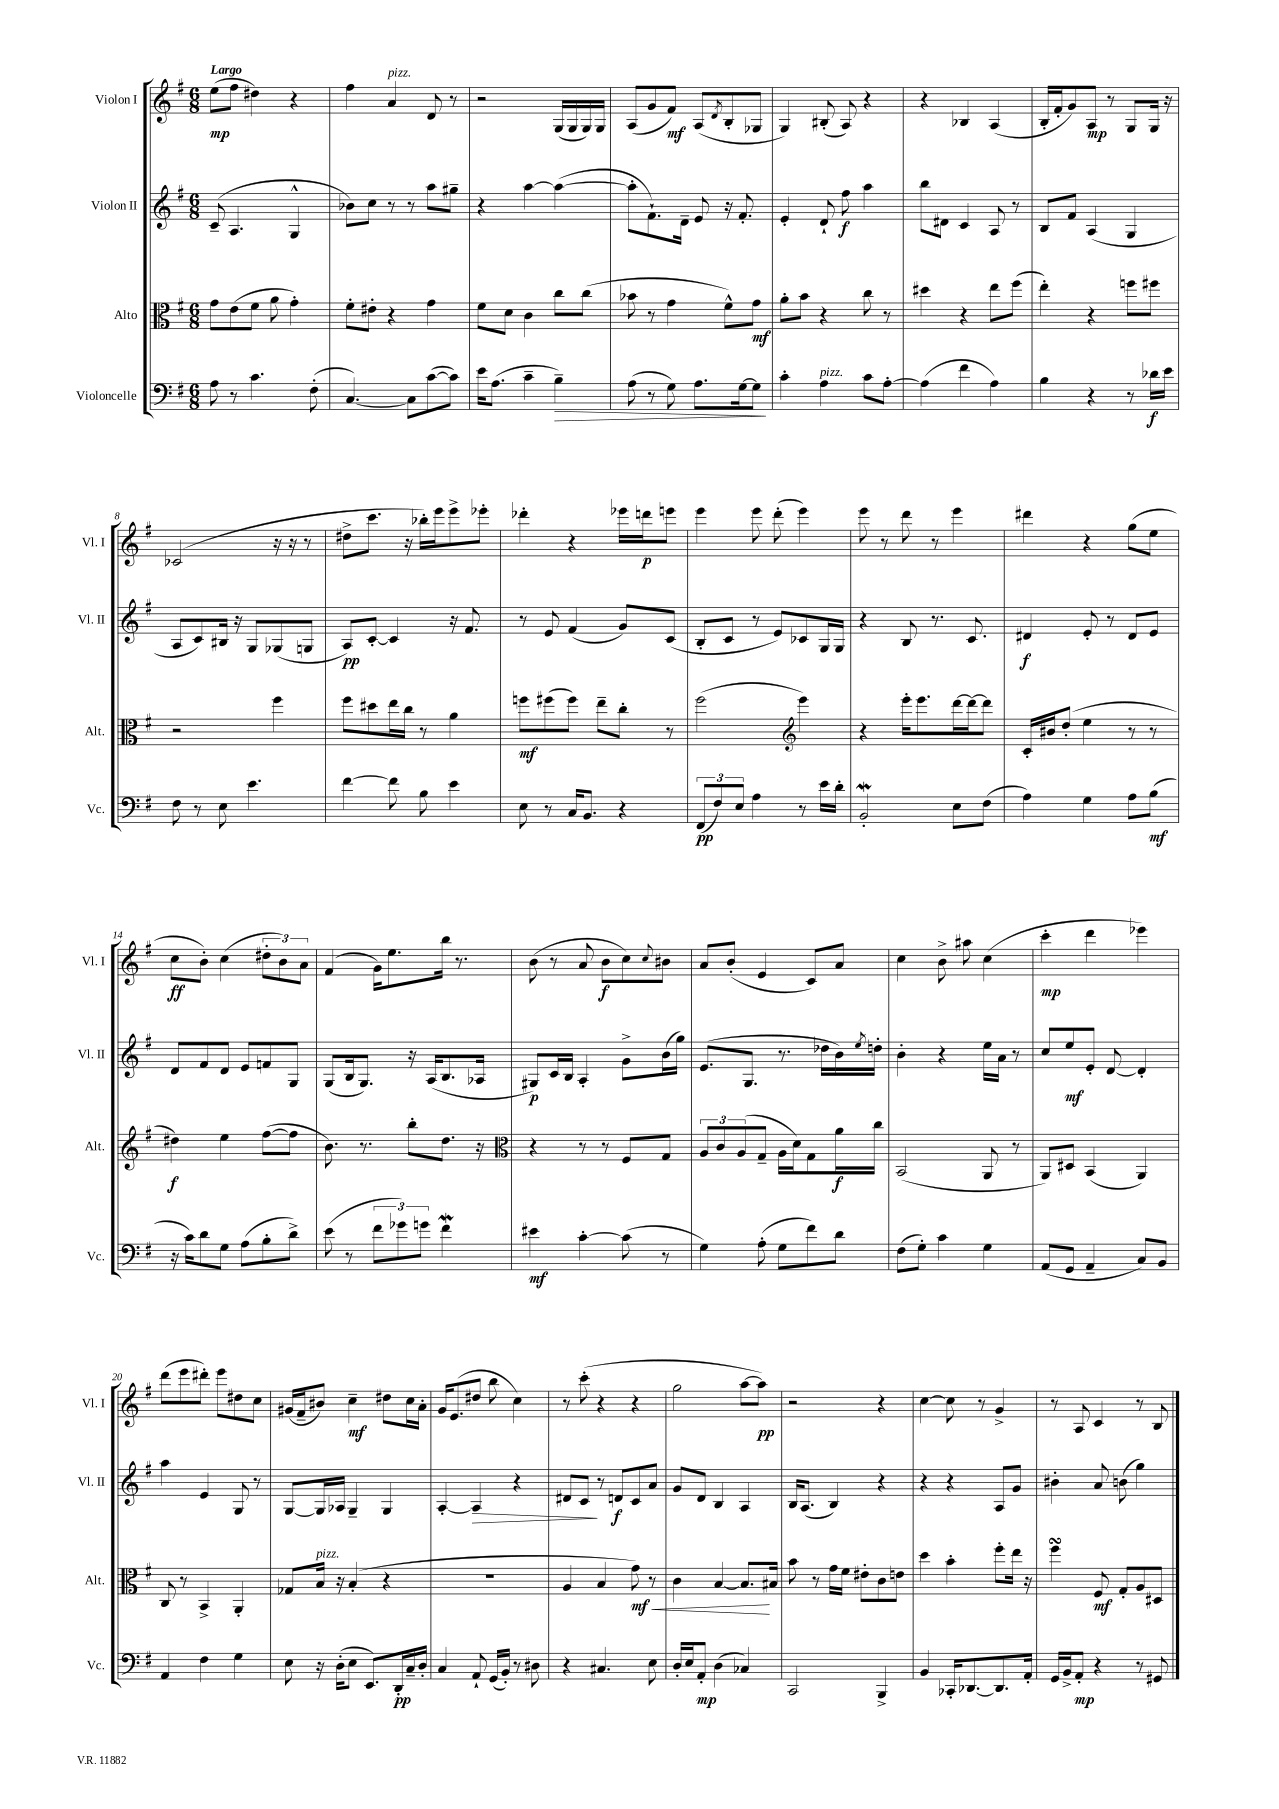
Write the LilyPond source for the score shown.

<<
\new StaffGroup <<
\new Staff = "s0" \with { instrumentName = "Violon I" shortInstrumentName = "Vl. I" } {
    \clef treble \key g \major \numericTimeSignature \time 6/8 \tempo "Largo"
    e''8\mp( fis''8 dis''4) r4 |
    fis''4 a'4^\markup { \italic "pizz." } d'8 r8 |
    r2 g16( g16 g16) g16 |
    a8( g'8 fis'8\mf) a8( \acciaccatura { d'8 } b8-. ges8 |
    g4) bis8-.( a8) r4 |
    r4 bes4 a4( |
    b16-. fis'16-. g'8) a8\mp r8 g8 g16 r16 |
    ces'2( r16 r16 r8 |
    dis''8-> c'''8. r16 bes''16-.) e'''16 e'''8-> ees'''8-. |
    des'''4-. r4 ees'''16 d'''16\p e'''8 |
    e'''4 e'''8 d'''8-.( e'''4) |
    e'''8 r8 d'''8 r8 e'''4 |
    dis'''4 r4 g''8( e''8 |
    c''8\ff b'8-.) c''4( \tuplet 3/2 { dis''8-. b'8) a'8 } |
    fis'4( g'16) e''8. b''16 r8. |
    b'8( r8 a'8 b'8\f c''8) \appoggiatura { c''8 } bis'8 |
    a'8 b'8-.( e'4 c'8) a'8 |
    c''4 b'8-> ais''8 c''4( |
    c'''4-.\mp d'''4 ees'''4) |
    d'''8( e'''8 dis'''8-.) e'''8 dis''8 c''8 |
    gis'16( fis'16-- bis'8) c''4--\mf dis''8 c''16 a'16-. |
    g'16 e'8.( dis''8 b''8 c''4) |
    r8 c'''8-.( r4 r4 |
    g''2 a''8~ a''8\pp) |
    r2 r4 |
    c''4~ c''8 r8 g'4-> |
    r8 a8 c'4 r8 b8 \bar "|." |
}
\new Staff = "s1" \with { instrumentName = "Violon II" shortInstrumentName = "Vl. II" } {
    \clef treble \key g \major \numericTimeSignature \time 6/8
    c'8--( a4. g4-^ |
    bes'8) c''8 r8 r8 a''8 gis''8-- |
    r4 a''4~ a''4~( |
    a''8-. fis'8.-!) d'16-- e'8 r16 fis'8.-. |
    e'4-. d'8-! fis''8\f a''4 |
    b''8 dis'8 c'4 a8 r8 |
    b8 fis'8 a4( g4 |
    a8 c'8) bis16 r16 g8 ges8( g8 |
    a8\pp) c'8~-. c'4 r16 fis'8. |
    r8 e'8 fis'4( g'8) c'8( |
    b8-. c'8 r8 e'8) ces'8 g16 g16 |
    r4 b8 r8. c'8. |
    dis'4\f e'8-. r8 dis'8 e'8 |
    d'8 fis'8 d'8 e'8 f'8 g8 |
    g8( b16 g8.) r16 a16( b8. aes16 |
    gis8\p) c'16 b16 a4-. g'8-> b'16( g''16) |
    e'8.( g8. r8. des''16 b'16) \acciaccatura { e''8 } d''16-. |
    b'4-. r4 e''16 a'16 r8 |
    c''8 e''8\mf e'8-. d'8~ d'4-. |
    a''4 e'4 g8 r8 |
    g8~ g16 aes16 g4-- g4 |
    a4~-. a4\> r4 |
    dis'8 c'8\! r8 d'8\f c'8 a'8 |
    g'8 d'8 b4 a4 |
    b16 a8.( b4) r4 |
    r4 r4 a8 g'8 |
    bis'4-. a'8 b'8( g''4) \bar "|." |
}
\new Staff = "s2" \with { instrumentName = "Alto" shortInstrumentName = "Alt." } {
    \clef alto \key g \major \numericTimeSignature \time 6/8
    g'8 e'8( fis'8 a'8 g'4-.) |
    fis'8-. eis'8-. r4 g'4 |
    fis'8 d'8 c'4 c''8 c''8( |
    bes'8 r8 g'4 fis'8-^) g'8\mf |
    a'8-. b'8 r4 c''8 r8 |
    dis''4 r4 e''8 fis''8( |
    e''4-.) r4 f''8 fis''8 |
    r2 fis''4 |
    fis''8 dis''8 e''16 c''16 r8 a'4 |
    f''8\mf fis''8( fis''8) e''8-- c''8-. r8 |
    fis''2( \clef treble e'''4) |
    r4 e'''16-. e'''8. d'''16~ d'''16~ d'''8 |
    c'16-. bis'16 d''8-.( e''4 r8 r8 |
    dis''4\f) e''4 fis''8~( fis''8 |
    b'8.) r8. b''8-. d''8. r16 |
    \clef alto r4 r8 r8 fis8 g8 |
    \tuplet 3/2 { a8 c'8 a8( } g8-- a16 d'16) g8 a'16\f c''16 |
    b,2( a,8 r8 |
    a,8) dis8 b,4( a,4) |
    c8 r8 b,4-> a,4-. |
    ges8 b16^\markup { \italic "pizz." } r16 b4-.( r4 |
    R2. |
    a4 b4 g'8\mf\<) r8 |
    c'4 b4~ b8.\! bis16 |
    b'8 r8 g'16 fis'16 eis'8-. c'8 e'8 |
    d''4 b'4-. fis''8-. e''16 r16 |
    fis''4\turn fis8\mf g8-. a8 dis8 \bar "|." |
}
\new Staff = "s3" \with { instrumentName = "Violoncelle" shortInstrumentName = "Vc." } {
    \clef bass \key g \major \numericTimeSignature \time 6/8
    a8 r8 c'4. fis8-.( |
    c4.~) c8 c'8~( c'8) |
    e'16 a8.( c'4-- b4--\>) |
    a8( r8 g8) a8. g16~ g8\! |
    c'4-. a4^\markup { \italic "pizz." } c'8 a8~-. |
    a4( fis'4 a4) |
    b4 r4 r8 des'16\f e'16 |
    fis8 r8 e8 e'4. |
    fis'4~ fis'8 b8 e'4 |
    e8 r8 c16 b,8. r4 |
    \tuplet 3/2 { fis,8\pp( fis8) e8 } a4 r8 e'16 d'16-. |
    b,2-.\mordent e8 fis8( |
    a4) g4 a8 b8\mf( |
    r16 c'16) d'8 g8 a8( b8-. d'8->) |
    e'8( r8 \tuplet 3/2 { fis'8 ges'8) g'8 } fis'4\mordent |
    eis'4\mf c'4~-. c'8( r8 |
    g4) a8-.( g8 fis'8) d'8 |
    fis8( g8-.) c'4 g4 |
    a,8( g,8 a,4-- c8) b,8 |
    a,4 fis4 g4 |
    e8 r16 d16-.( e8 e,8.) d,16-.\pp c16-- d16-. |
    c4 a,8-! g,16( b,16-.) r8 dis8 |
    r4 cis4. e8 |
    d16-. e16 a,8-.\mp d4( ces4) |
    c,2 b,,4-> |
    b,4 ces,16-. des,8.~ des,8. a,16-. |
    g,16 b,16-> a,8-.\mp r4 r8 gis,8 \bar "|." |
}
>>
>>
